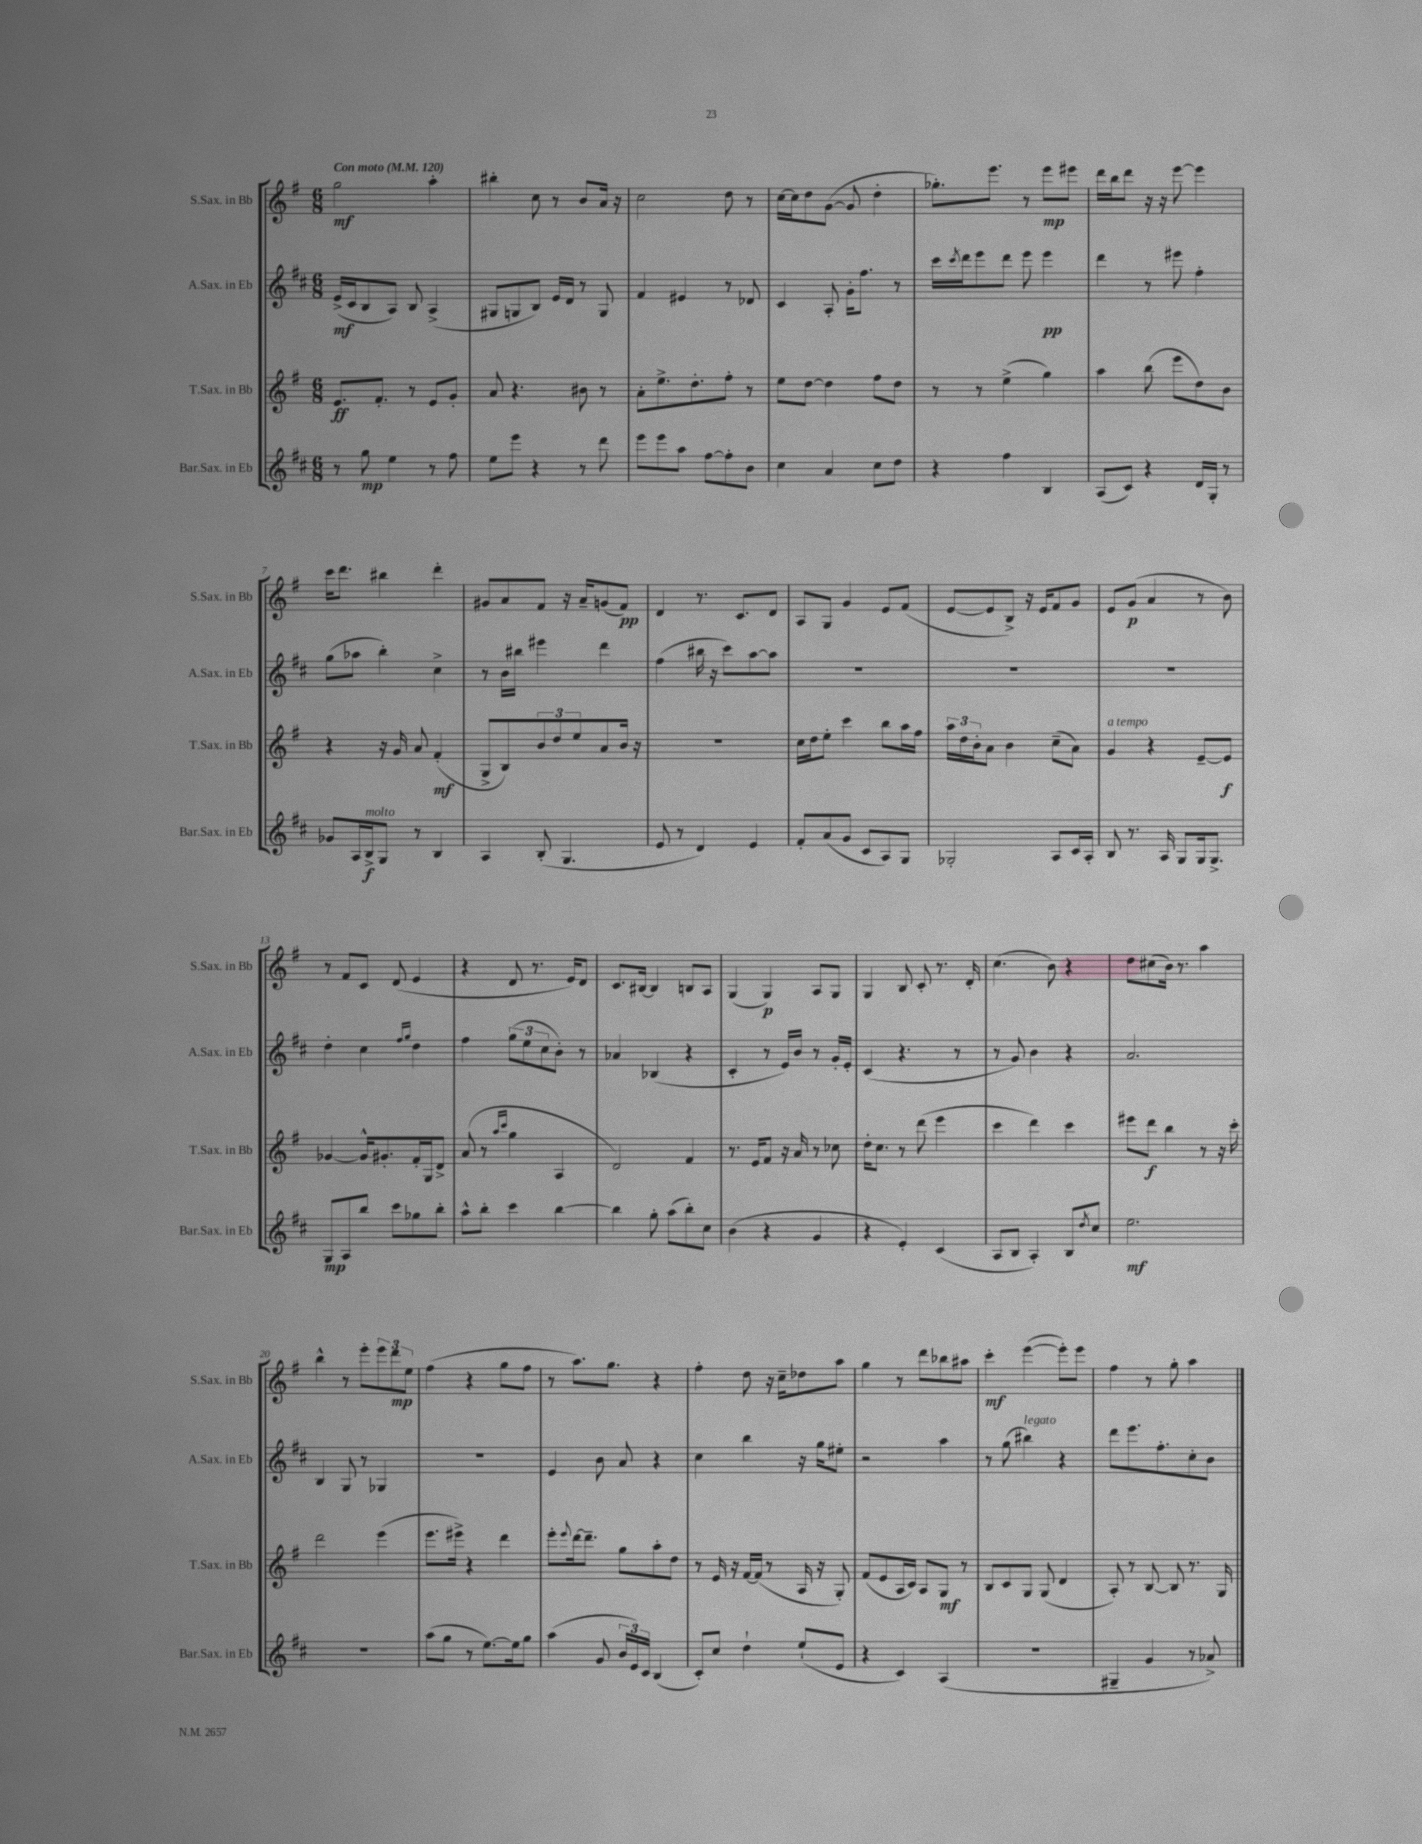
<<
\new StaffGroup <<
\new Staff = "s0" \with { instrumentName = "S.Sax. in Bb" shortInstrumentName = "S.Sax. in Bb" } {
    \clef treble \key g \major \numericTimeSignature \time 6/8 \tempo "Con moto" 4 = 120
    g''2\mf a''4-. |
    bis''4-. c''8 r8 b'8 a'16 r16 |
    c''2 d''8 r8 |
    c''16~ c''16 d''8 g'8~( g'8 d''4-. |
    ges''8.-.) e'''8. r8 e'''8\mp eis'''8 |
    d'''16 b''16 d'''8 r16 r16 e'''8~ e'''4 |
    c'''16 d'''8. bis''4 d'''4-. |
    gis'8 a'8 fis'8 r16 a'16-- g'8( fis'8\pp) |
    d'4 r8. c'8. d'8 |
    a8 g8 g'4 e'8 fis'8( |
    e'8~ e'8 b8->) r16 e'16 fis'8 g'8 |
    e'8 g'8\p( a'4 r8 b'8) |
    r8 fis'8 c'8 d'8( e'4 |
    r4 d'8 r8. e'16) d'8 |
    c'8. bis16~ bis4 b8 a8 |
    g4( g4\p) a8 g8 |
    g4 b8 c'8-. r8. d'16-. |
    c''4.( b'8) r4 |
    d''8 cis''8( b'16) r8. a''4 |
    b''4-^ r8 e'''8-. \tuplet 3/2 { e'''8 d'''8\mp e''8 } |
    fis''4( r4 g''8 fis''8 |
    r8 a''8.) g''8. r4 |
    fis''4-. d''8 r16 c''16-- des''8 a''8 |
    g''4 r8 d'''8 bes''8 ais''8 |
    c'''4-.\mf e'''4~( e'''8-.) e'''8 |
    fis''4 r8 g''8-. a''4 \bar "|." |
}
\new Staff = "s1" \with { instrumentName = "A.Sax. in Eb" shortInstrumentName = "A.Sax. in Eb" } {
    \clef treble \key d \major \numericTimeSignature \time 6/8
    e'16->\mf( cis'16 b8 a8) b8 a4->( |
    gis8 g8 b8) e'16 d'16 r8 g8 |
    fis'4 eis'4 r8 des'8 |
    cis'4 a8-. g'16-. fis''8. r8 |
    cis'''16 \acciaccatura { cis'''8 } d'''16 e'''8 d'''8 e'''8 e'''4\pp |
    d'''4 r8 eis'''8 fis''4-. |
    g''8( aes''8 b''4-.) cis''4-> |
    r8 b'16 bis''16 eis'''4 d'''4 |
    fis''4( bis''16 r16 cis'''8) a''8~ a''8 |
    R2. |
    R2. |
    R2. |
    d''4-. cis''4 \grace { fis''16 g''16 } d''4 |
    fis''4 \tuplet 3/2 { g''8( e''8 cis''8 } b'8-.) r8 |
    aes'4 bes4( r4 |
    cis'4-. r8 e'16) b'16 r8 g'16-. e'16-. |
    cis'4( r4. r8 |
    r8 g'8) b'4 r4 |
    a'2. |
    b4 g8 r8 ges4 |
    R2. |
    e'4 b'8 a'8 r4 |
    cis''4 b''4 r16 g''16 eis''8-. |
    r2 a''4 |
    r8 g''8( bis''4^\markup { \italic "legato" }) r4 |
    d'''8 e'''8. fis''8.-. cis''8-. b'8 \bar "|." |
}
\new Staff = "s2" \with { instrumentName = "T.Sax. in Bb" shortInstrumentName = "T.Sax. in Bb" } {
    \clef treble \key g \major \numericTimeSignature \time 6/8
    e'8.\ff fis'8.-. r8 e'8 g'8-. |
    a'8 r4. bis'8 r8 |
    a'8-. e''8.-> d''8.-. fis''8-. r8 |
    e''8 d''8~ d''4 fis''8 d''8 |
    r8 r8 e''4->( g''4) |
    a''4 b''8( e'''8 d''8) b'8 |
    r4 r16 g'16 a'8 fis'4-.\mf( |
    g8-> b8) \tuplet 3/2 { b'8 d''8 e''8 } a'8 b'16 r16 |
    R2. |
    c''16 d''16 e''8-. c'''4 b''8 a''16 fis''16 |
    \tuplet 3/2 { a''16 d''16 b'16-. } a'8 b'4 c''8--( a'8) |
    g'4^\markup { \italic "a tempo" } r4 e'8~-- e'8\f |
    ges'4~ ges'16-^ gis'8.-. fis'16-. g16 d'8-> |
    a'8( r8 \grace { a''16 c'''16 } g''4 a4 |
    d'2) fis'4 |
    r8. e'16 fis'8 r16 a'16 r8 ces''8 |
    d''16-. c''8. r8 d'''8( e'''4 |
    c'''4 d'''4) c'''4 |
    eis'''8 d'''8\f b''4 r8 r16 c'''16-. |
    d'''2 e'''4( |
    e'''8. eis'''16->) r4 d'''4 |
    e'''8-. \appoggiatura { e'''8 } d'''16~ d'''8.-- g''8 a''8-. d''8 |
    r8 e'16 r16 fis'16~ fis'16( r8 a16 r16 g8-.) |
    fis'8( e'8 a16 c'16) a8 g8\mf r8 |
    b8 c'8 g8 g8( d'4 |
    a8-.) r8 b8~ b8 r8. g16 \bar "|." |
}
\new Staff = "s3" \with { instrumentName = "Bar.Sax. in Eb" shortInstrumentName = "Bar.Sax. in Eb" } {
    \clef treble \key d \major \numericTimeSignature \time 6/8
    r8 g''8\mp e''4 r8 fis''8 |
    e''8 e'''8 r4 r8 d'''8 |
    e'''8 e'''8 a''8 fis''8~ fis''8-. b'8 |
    cis''4 a'4 cis''8 d''8 |
    r4 fis''4 b4 |
    a8( cis'8) r4 d'16 g16-. r8 |
    ges'8 a16 b16->\f^\markup { \italic "molto" } g8 r8 b4 |
    a4 b8-.( g4. |
    e'8 r8 d'4) e'4 |
    fis'8-. a'8( g'8 cis'8 a8) g8 |
    ges2-. a8 cis'16 a16-. |
    b8 r8. a16 g8 g16 g8.-> |
    g8\mp a8 b''8 cis'''8 ges''8 b''8-. |
    a''8-^ b''8-. cis'''4 b''4~ |
    b''4 g''8-. a''8( b''8-.) cis''8 |
    b'4( r4 g'4 |
    r4 e'4-.) cis'4( |
    a8 b8 a4-.) b8 \acciaccatura { d''8 } cis''8 |
    e''2.\mf |
    R2. |
    a''8( g''8 r8 e''8.~) e''16 g''8 |
    a''4( g'8 \tuplet 3/2 { b'16 e'16) cis'16 } b4( |
    cis'8-.) cis''8 d''4-! e''8-!( e'8 |
    r4 cis'4) a4( |
    R2. |
    gis4-- g'4 r8 aes'8->) \bar "|." |
}
>>
>>
